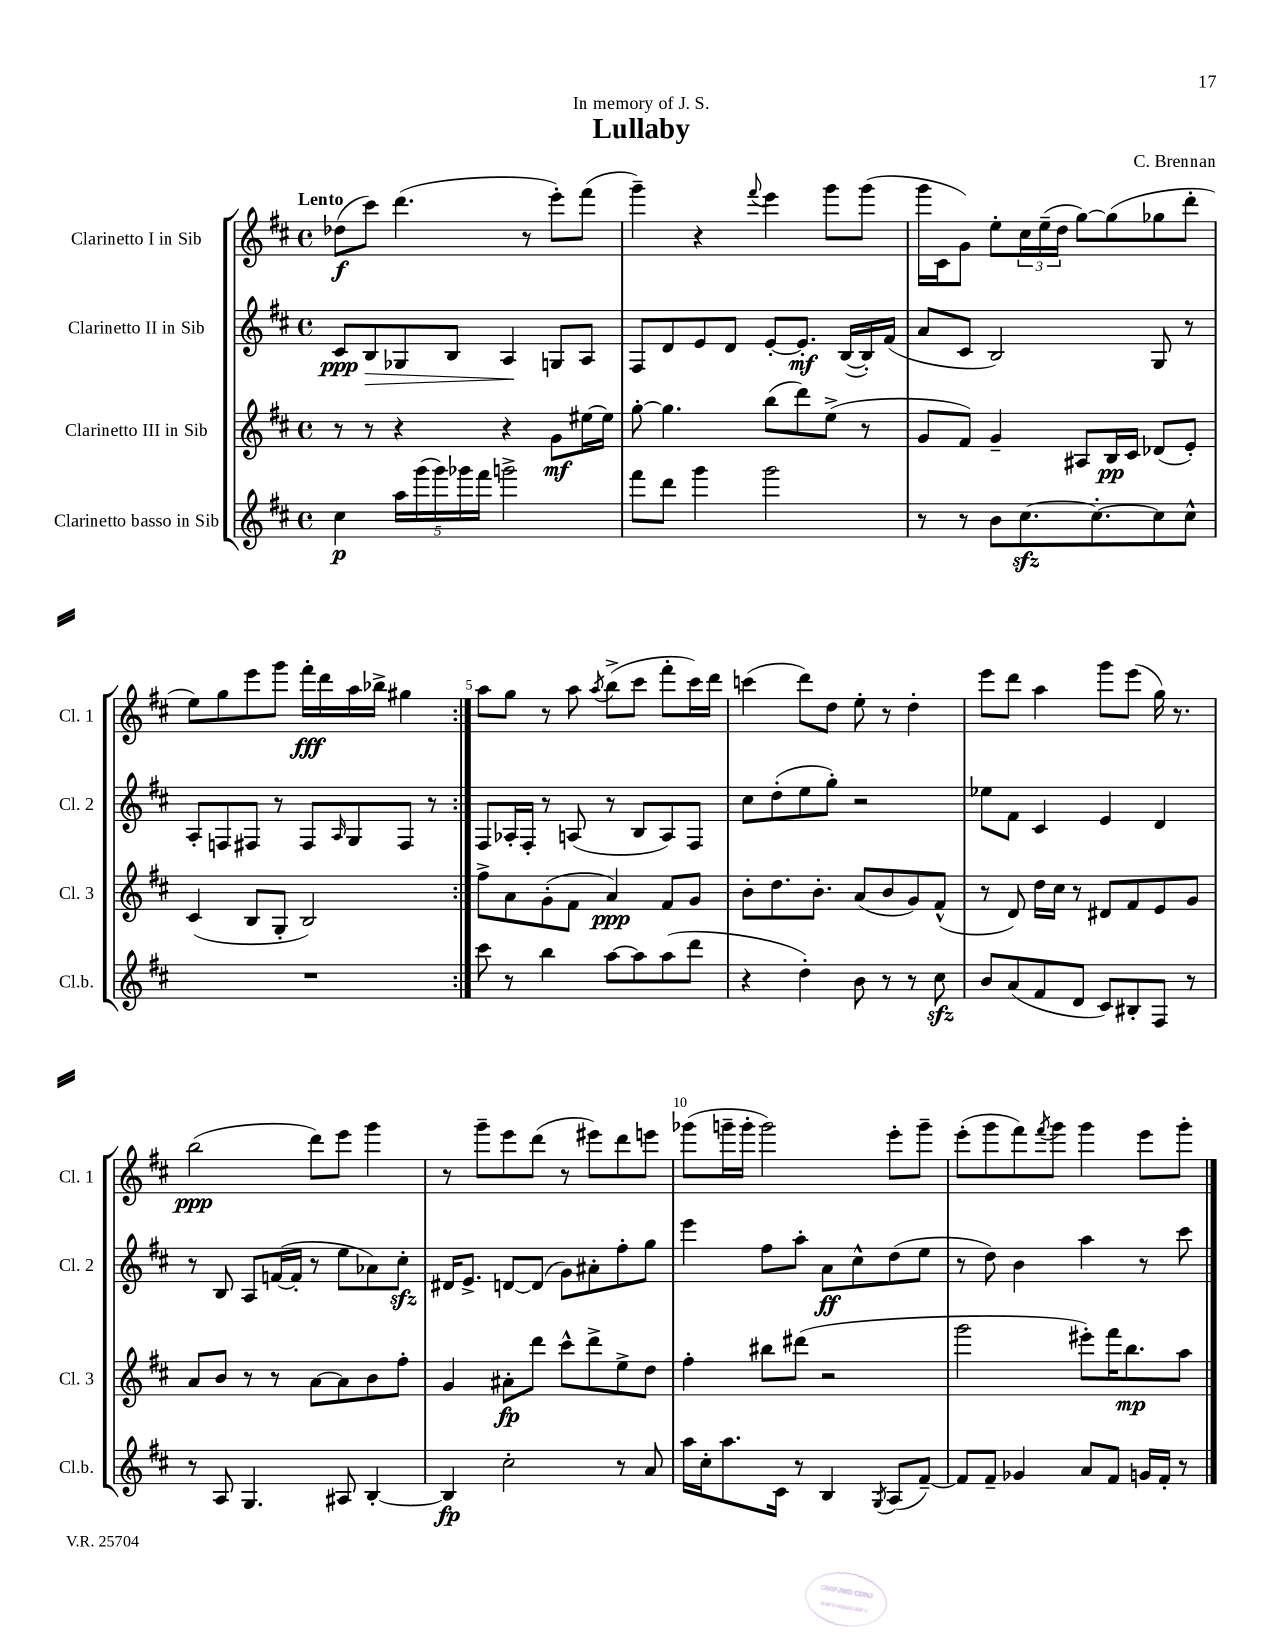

**kern	**dynam	**kern	**dynam	**kern	**dynam	**kern	**dynam
*part4	*part4	*part3	*part3	*part2	*part2	*part1	*part1
*staff4	*staff4	*staff3	*staff3	*staff2	*staff2	*staff1	*staff1
*I"Clarinetto basso in Sib	*	*I"Clarinetto III in Sib	*	*I"Clarinetto II in Sib	*	*I"Clarinetto I in Sib	*
*I'Cl.b.	*	*I'Cl. 3	*	*I'Cl. 2	*	*I'Cl. 1	*
*clefG2	*	*clefG2	*	*clefG2	*	*clefG2	*
*k[f#c#]	*	*k[f#c#]	*	*k[f#c#]	*	*k[f#c#]	*
*M4/4	*	*M4/4	*	*M4/4	*	*M4/4	*
*met(c)	*	*met(c)	*	*met(c)	*	*met(c)	*
=1	=1	=1	=1	=1	=1	=1	=1
!	!	!	!	!	!	!LO:TX:a:B:t=Lento	!
4cc#\	p	8r	.	8c#/L	ppp	(8dd-X\L	f
!	!	!	!	!	!LO:HP:b	!	!
.	.	8r	.	8B/	>	8ccc#\J)	.
20aa\LL	.	4r	.	8G-X/	.	(4.ddd\	.
(20ggg\	.	.	.	.	.	.	.
20ggg\)	.	.	.	.	.	.	.
.	.	.	.	8B/J	.	.	.
20ggg-X\	.	.	.	.	.	.	.
20fff#\JJ	.	.	.	.	.	.	.
2gggn^\	.	4r	.	4A/	.	.	.
.	.	.	.	.	.	8r	.
.	.	8g\L	mf	8Gn/L	]	8eee'\L)	.
.	.	[16ee#X\L	.	8A/J	.	(8fff#\J	.
.	.	16ee#\JJ]	.	.	.	.	.
=2	=2	=2	=2	=2	=2	=2	=2
8fff#\L	.	[8gg'\	.	8F#/L	.	4ggg~\)	.
8ddd\J	.	4.gg\]	.	8d/	.	.	.
4ggg\	.	.	.	8e/	.	4r	.
.	.	.	.	8d/J	.	.	.
.	.	.	.	.	.	8qqfff#/	.
2ggg\	.	(8bb\L	.	[8e'/L	.	4eee\	.
.	.	8ddd\)	.	8.e'/J]	mf	.	.
.	.	(8ee^\J	.	.	.	8ggg\L	.
.	.	.	.	([16B/LL	.	.	.
.	.	8r	.	16B'/])	.	(8ggg\J	.
.	.	.	.	(16f#/JJ	.	.	.
=3	=3	=3	=3	=3	=3	=3	=3
8r	.	8g/L	.	8a/L	.	16ggg\LL	.
.	.	.	.	.	.	16c#\J	.
8r	.	8f#/J)	.	8c#/J	.	8g\J)	.
8b\L	.	4g~/	.	2B/)	.	8ee'\L	.
[8.cc#zz\	.	.	.	.	.	24cc#\L	.
.	.	.	.	.	.	(24ee~\	.
.	.	.	.	.	.	24dd\JJ	.
.	.	8A#X/L	.	.	.	[8gg\L)	.
8.cc#'\_	.	.	.	.	.	.	.
.	.	16B/L	pp	.	.	(8gg\]	.
.	.	16c#/JJ	.	.	.	.	.
8cc#\]	.	(8d-X/L	.	8G/	.	8gg-X\	.
8cc#^^\J	.	8e'/J)	.	8r	.	8ddd'\J	.
!!LO:LB:g=z
=4	=4	=4	=4	=4	=4	=4	=4
1r	.	(4c#/	.	8A'/L	.	8ee\L)	.
.	.	.	.	8Fn/	.	8gg\	.
.	.	8B/L	.	8F#X/J	.	8eee\	.
.	.	8G'/J	.	8r	.	8ggg\J	.
.	.	2B/)	.	8F#/L	.	16fff#'\LL	fff
.	.	.	.	.	.	16ddd\	.
.	.	.	.	16qqA/	.	.	.
.	.	.	.	8G/	.	16aa\	.
.	.	.	.	.	.	16bb-X^\JJ	.
.	.	.	.	8F#/J	.	4gg#X\	.
.	.	.	.	8r	.	.	.
=5:|!	=5:|!	=5:|!	=5:|!	=5:|!	=5:|!	=5:|!	=5:|!
8ccc#\	.	8ff#^\L	.	8F#/L	.	8aa\L	.
8r	.	8a\	.	16A-X'/L	.	8gg\J	.
.	.	.	.	16F#'/JJ	.	.	.
4bb\	.	(8g'\	.	8r	.	8r	.
.	.	8f#\J	.	(8An/	.	8aa\	.
.	.	.	.	.	.	8qaa/	.
[8aa\L	.	4a/)	ppp	8r	.	(8bb^\L	.
8aa\]	.	.	.	8B/L	.	8ccc#\J	.
(8aa\	.	8f#/L	.	8A/)	.	8fff#'\L	.
8ddd\J	.	8g/J	.	8F#/J	.	16ccc#\L)	.
.	.	.	.	.	.	16ddd\JJ	.
=6	=6	=6	=6	=6	=6	=6	=6
4r	.	8b'\L	.	8cc#\L	.	(4cccn\	.
.	.	8.dd\	.	(8dd'\	.	.	.
4dd'\)	.	.	.	8ee\	.	8ddd\L)	.
.	.	8.b'\J	.	.	.	.	.
.	.	.	.	8gg'\J)	.	8dd\J	.
8b\	.	(8a/L	.	2r	.	8ee'\	.
8r	.	8b/	.	.	.	8r	.
8r	.	8g/)	.	.	.	4dd'\	.
8cc#zz\	.	(8f#^^/J	.	.	.	.	.
=7	=7	=7	=7	=7	=7	=7	=7
8b/L	.	8r	.	8ee-X\L	.	8eee\L	.
(8a/	.	8d/)	.	8f#\J	.	8ddd\J	.
8f#/	.	16dd\LL	.	4c#/	.	4aa\	.
.	.	16cc#\JJ	.	.	.	.	.
8d/J	.	8r	.	.	.	.	.
8c#/L)	.	8d#X/L	.	4e/	.	8ggg\L	.
8B#X'/	.	8f#/	.	.	.	(8eee\J	.
8F#/J	.	8e/	.	4d/	.	16gg\)	.
.	.	.	.	.	.	8.r	.
8r	.	8g/J	.	.	.	.	.
!!LO:LB:g=z
=8	=8	=8	=8	=8	=8	=8	=8
8r	.	8a/L	.	8r	.	(2bb\	ppp
8A/	.	8b/J	.	8B/	.	.	.
4.G/	.	8r	.	8A/L	.	.	.
.	.	8r	.	([16fn/L	.	.	.
.	.	.	.	16f'/JJ]	.	.	.
.	.	[8a\L	.	8r	.	8ddd\L)	.
8A#X/	.	8a\]	.	8ee\L	.	8eee\J	.
[4B'/	.	8b\	.	8a-X\)	.	4ggg\	.
.	.	8ff#'\J	.	8cc#zz'\J	.	.	.
=9	=9	=9	=9	=9	=9	=9	=9
4B/]	fp	4g/	.	16d#X/KL	.	8r	.
.	.	.	.	8.e^/J	.	.	.
.	.	.	.	.	.	8ggg~\L	.
2cc#'\	.	8a#X'\L	fp	[8dn/L	.	8eee\	.
.	.	8ddd\J	.	(8d/J]	.	(8ddd\J	.
.	.	8ccc#^^\L	.	8g\L)	.	8r	.
.	.	8ddd^\	.	8a#X'\	.	8eee#X\L)	.
8r	.	8ee^\	.	8ff#'\	.	8ddd\	.
8a/	.	8dd\J	.	8gg\J	.	8eeen\J	.
=10	=10	=10	=10	=10	=10	=10	=10
16aa\LL	.	4ff#'\	.	4eee\	.	(8ggg-X\L	.
16cc#'\J	.	.	.	.	.	.	.
8.aa\	.	.	.	.	.	16gggn~\L	.
.	.	.	.	.	.	16ggg'\JJ	.
.	.	8bb#X\L	.	8ff#\L	.	2ggg\)	.
16c#\Jk	.	.	.	.	.	.	.
8r	.	(8ddd#X\J	.	8aa'\J	.	.	.
4B/	.	2r	.	8a\L	ff	.	.
.	.	.	.	8cc#^^\	.	.	.
8qG/	.	.	.	.	.	.	.
(8A/L	.	.	.	(8dd\	.	8eee'\L	.
[8f#~/J)	.	.	.	8ee\J	.	8ggg~\J	.
=11	=11	=11	=11	=11	=11	=11	=11
8f#/L]	.	2ggg\	.	8r	.	(8eee'\L	.
8f#~/J	.	.	.	8dd\)	.	8ggg\	.
4g-X/	.	.	.	4b\	.	8fff#\)	.
.	.	.	.	.	.	8qfff#/	.
.	.	.	.	.	.	8ggg\J	.
8a/L	.	8eee#X'\L)	.	4aa\	.	4ggg\	.
8f#/J	.	16fff#\K	.	.	.	.	.
.	.	8.bb\	mp	.	.	.	.
16gn/LL	.	.	.	8r	.	8eee\L	.
16f#'/JJ	.	.	.	.	.	.	.
8r	.	8aa\J	.	8ccc#\	.	8ggg'\J	.
==	==	==	==	==	==	==	==
*-	*-	*-	*-	*-	*-	*-	*-
